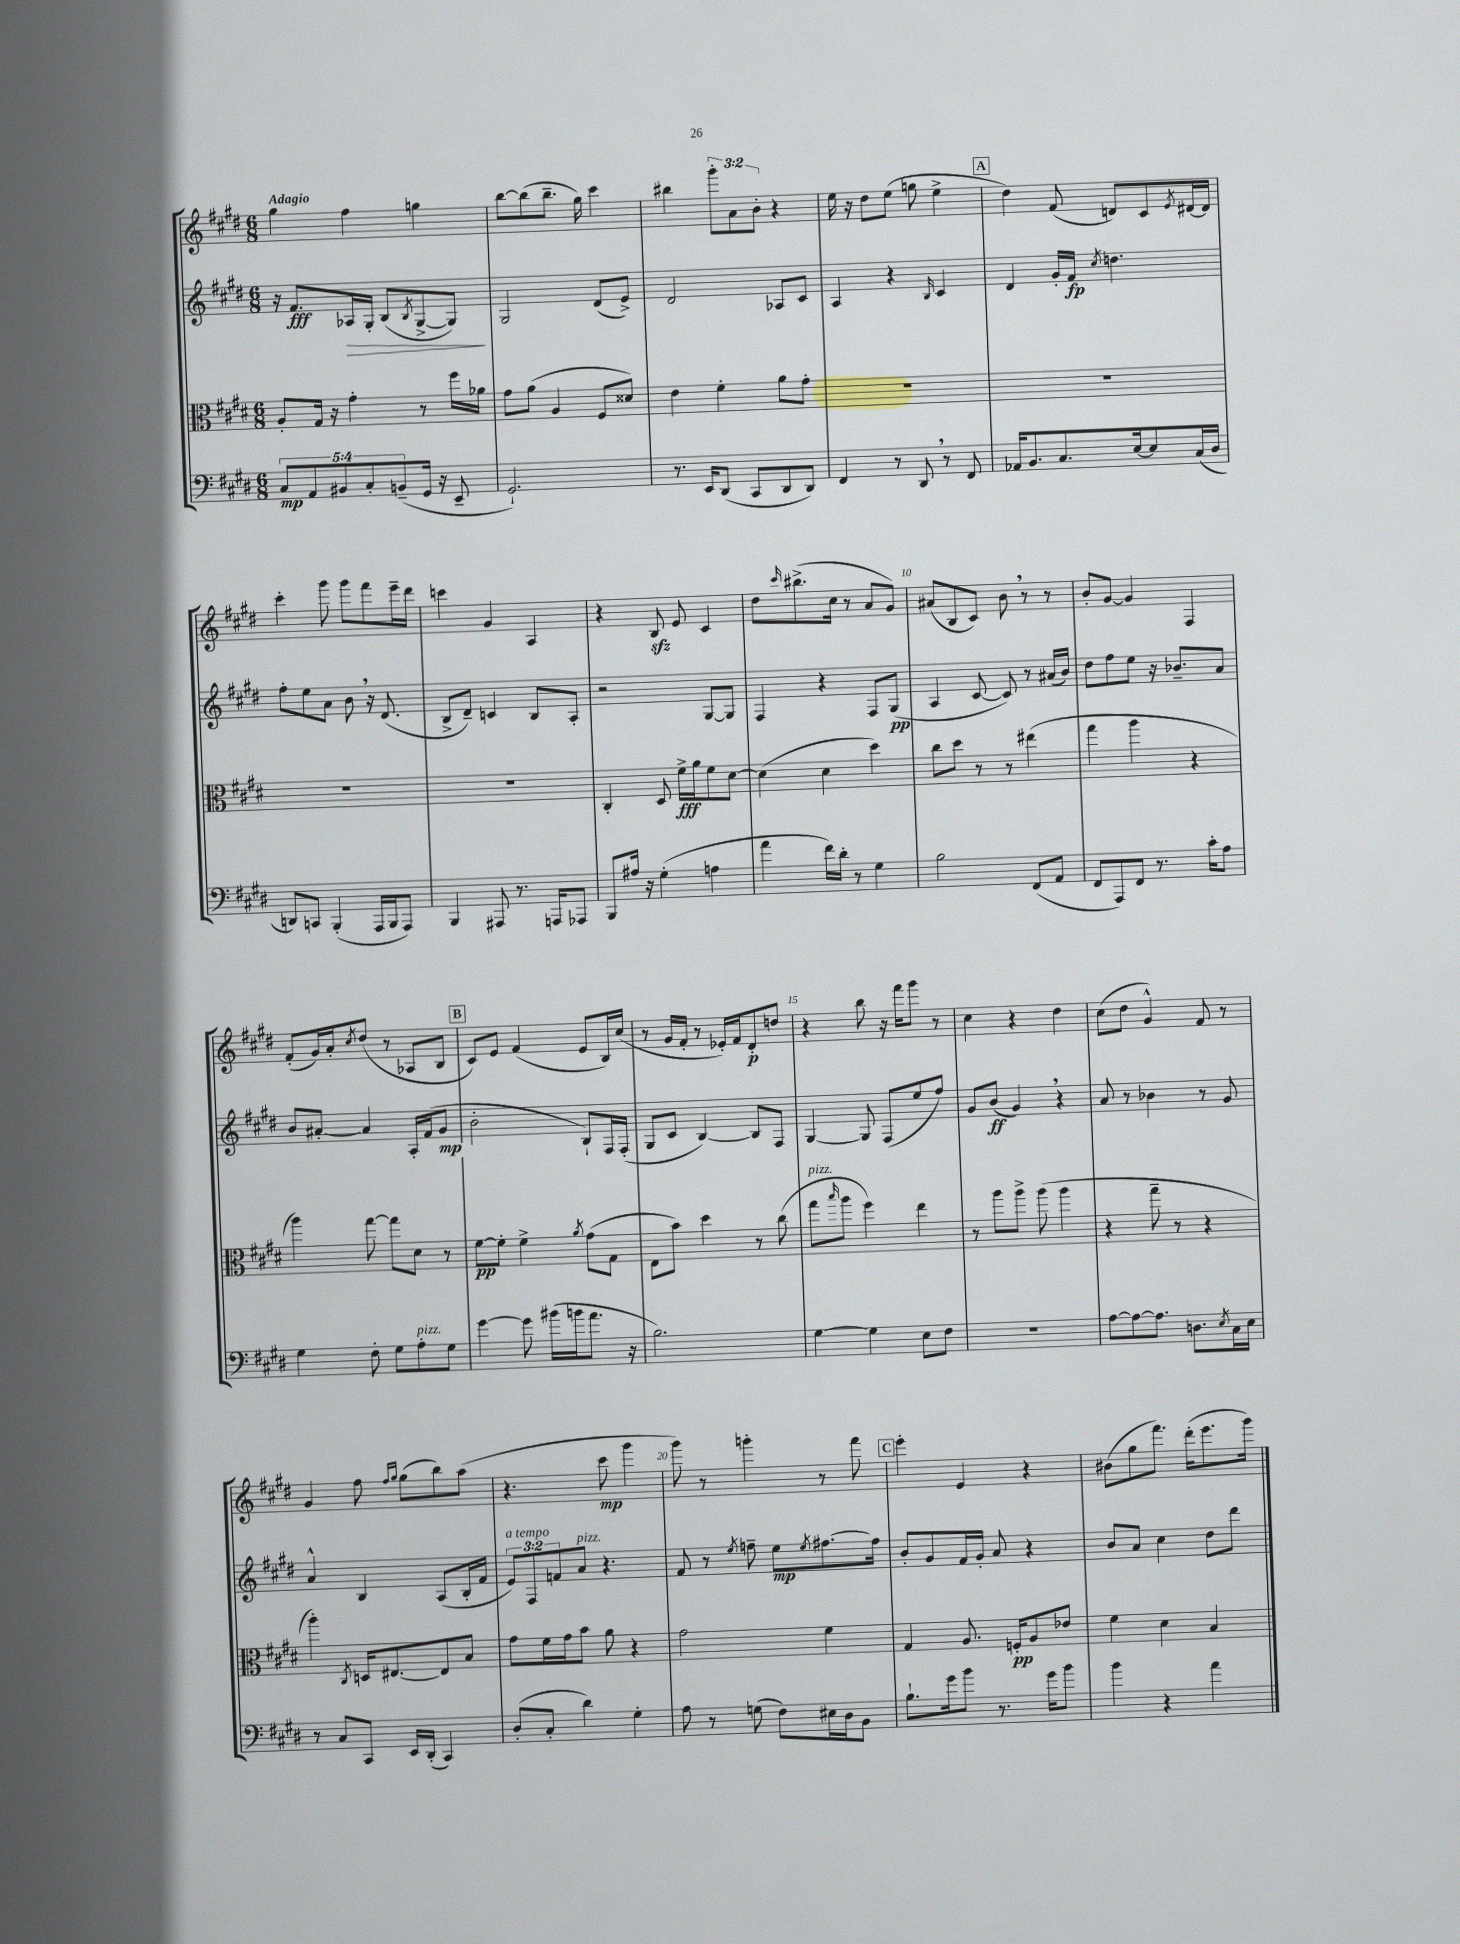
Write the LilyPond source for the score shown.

<<
\new StaffGroup <<
\new Staff = "s0" {
    \clef treble \key e \major \numericTimeSignature \time 6/8 \override Staff.TupletNumber.text = #tuplet-number::calc-fraction-text \tempo "Adagio"
    gis''4 fis''4 g''4 |
    b''8~ b''8( b''8.-- gis''16) cis'''4 |
    bis''4 \tuplet 3/2 { gis'''8-. a'8 b'8-. } r4 |
    e''16 r16 dis''8 e''8( g''8 e''4-> |
    \mark \markup { \box "A" } dis''4) fis'8( d'8) cis'8 \acciaccatura { e'8 } dis'16~ dis'16 |
    cis'''4-. gis'''8 gis'''8 fis'''8 e'''16-- dis'''16 |
    c'''4 gis'4 a4 |
    r4 b8\sfz e'8 cis'4 |
    dis''8 \grace { cis'''16 } bis''8.->( cis''16 r8 a'8 gis'8) |
    ais'8( b8 cis'8) b'8 \breathe r8 r8 |
    b'8-. gis'8~ gis'4 fis4 |
    fis'8-.( gis'16) a'16-. \acciaccatura { cis''8 } dis''8( r8 aes8 b8 |
    \mark \markup { \box "B" } cis'8) e'8 fis'4( e'8 b16) cis''16( |
    r8 gis'16 fis'16-. r8 ees'16-.) fis'16 dis'8-.\p d''8 |
    r4 b''8 r16 fis'''16 gis'''8 r8 |
    cis''4 r4 dis''4 |
    cis''8( dis''8 gis'4-^) fis'8 r8 |
    gis'4 fis''8 \grace { fis''16 gis''16 } gis''8( b''8) a''8( |
    r4. cis'''8\mp gis'''4 |
    gis'''8) r8 g'''4-. r8 fis'''8 |
    \mark \markup { \box "C" } e'''4-. e'4 r4 |
    bis'8( gis''8 fis'''8.) dis'''16-.( e'''8. gis'''16) \bar "|." |
}
\new Staff = "s1" {
    \clef treble \key e \major \numericTimeSignature \time 6/8 \override Staff.TupletNumber.text = #tuplet-number::calc-fraction-text
    r16 fis'8.\fff aes16\> gis16-. b8( \acciaccatura { b8 } gis8~-> gis8\!) |
    gis2 dis'8( e'8->) |
    dis'2 aes8 cis'8 |
    a4 r4 \grace { b16 } cis'4 |
    \mark \markup { \box "A" } dis'4 gis'16-. fis'16\fp \acciaccatura { cis''8 } d''4. |
    fis''8-. e''8 a'8 b'8 \breathe r16 dis'8.( |
    b8-> dis'8--) c'4 b8 a8-. |
    r2 gis8~ gis8 |
    fis4 r4 fis8 gis8\pp( |
    a4 cis'8~ cis'8) r8 ais'16( b'16) |
    dis''8 fis''8 e''8 r16 bes'8.-- a'8 |
    b'8 ais'8~-. ais'4 a16-. fis'16( gis'8\mp |
    \mark \markup { \box "B" } b'2-. b8-!) fis16 fis16-.( |
    gis8 cis'8 b4~) b8 fis8 |
    gis4~ gis8 fis8( e''8 fis''8) |
    gis'8 b'8\ff( gis'4) \breathe r4 |
    a'8 r8 bes'4 r8 gis'8 |
    a'4-^ b4 a8( b16-. fis'16 |
    \tuplet 3/2 { e'8^\markup { \italic "a tempo" }) fis8 f'8 } a'8^\markup { \italic "pizz." } r4. |
    fis'8 r8 \acciaccatura { e''8 } f''8-- e''8\mp \acciaccatura { e''8 } fis''8.~ fis''16 |
    \mark \markup { \box "C" } b'8-. gis'8 fis'16 gis'16-. a'8 r4 |
    b'8 a'8 cis''4 dis''8 dis'''8 \bar "|." |
}
\new Staff = "s2" {
    \clef alto \key e \major \numericTimeSignature \time 6/8
    a8-. gis16 r16 gis'4-. r8 fis''16 aes'16 |
    gis'8 a'8( a4 fis8 disis'8) |
    e'4 fis'4-. a'8 gis'8-. |
    R2. |
    \mark \markup { \box "A" } R2. |
    R2. |
    R2. |
    cis4-. dis8 fis'16->\fff a'16 fis'8 dis'8~ |
    dis'4( dis'4 dis''4) |
    cis''8 dis''8 r8 r8 eis''4( |
    gis''4 a''4 r4 |
    a''4) gis''8~ gis''8 dis'8 r8 |
    \mark \markup { \box "B" } fis'8~\pp fis'8-. fis'4-> \acciaccatura { a'8 } gis'8( gis8 |
    e8 b'8) dis''4 r8 cis''8( |
    gis''8^\markup { \italic "pizz." } \grace { b''16 } a''8 fis''4) e''4 |
    r8 a''8 a''8-> a''8( a''4 |
    r4 gis''8-- r8 r4 |
    a''4-.) \acciaccatura { cis8 } d16 eis8.~ eis8 b8 |
    gis'8 fis'16 gis'16 b'8 a'8 r4 |
    gis'2 fis'4 |
    \mark \markup { \box "C" } gis4 a8. f16-.\pp a8 ees'8 |
    fis'4 dis'4 b4 \bar "|." |
}
\new Staff = "s3" {
    \clef bass \key e \major \numericTimeSignature \time 6/8 \override Staff.TupletNumber.text = #tuplet-number::calc-fraction-text
    \tuplet 5/4 { cis8\mp a,8 bis,8 cis8-. b,8--( } gis,16 r16 e,8-- |
    gis,2.-!) |
    r8. e,16 dis,8( cis,8 dis,8 dis,8) |
    fis,4 r8 dis,8 \breathe r8 fis,8 |
    \mark \markup { \box "A" } aes,16 b,8. cis8. e16~ e8 cis16( dis16 |
    d,8) c,8 b,,4-.( a,,16 b,,16 a,,8) |
    b,,4 ais,,8 r8. a,,16 aes,,8 |
    b,,8 ais16 r16 gis4-.( a4 |
    a'4 fis'16) dis'16-. r8 gis4 |
    b2 fis,8( a,8 |
    fis,8 a,,8) fis,8 r8. cis'16-. a8 |
    gis4 fis8-. gis8 a8-.^\markup { \italic "pizz." } gis8 |
    \mark \markup { \box "B" } gis'4~ gis'8 bis'16( b'16 a'8. r16 |
    b2.) |
    gis4~ gis4 e8 fis8 |
    R2. |
    a8~ a8~ a8. d8. \acciaccatura { e8 } cis16 e16 |
    r8 cis8 cis,8 e,16 dis,16-.( cis,4) |
    dis8-.( cis8-. dis'4) gis4-. |
    a8 r8 g8( fis8) eis16 dis16 b,8 |
    \mark \markup { \box "C" } b8.-! gis'16 b'8 r8. gis'16 b'8 |
    b'4 r4 a'4 \bar "|." |
}
>>
>>
\layout { \context { \Score \override BarNumber.break-visibility = ##(#f #t #t) barNumberVisibility = #(every-nth-bar-number-visible 5) } }
